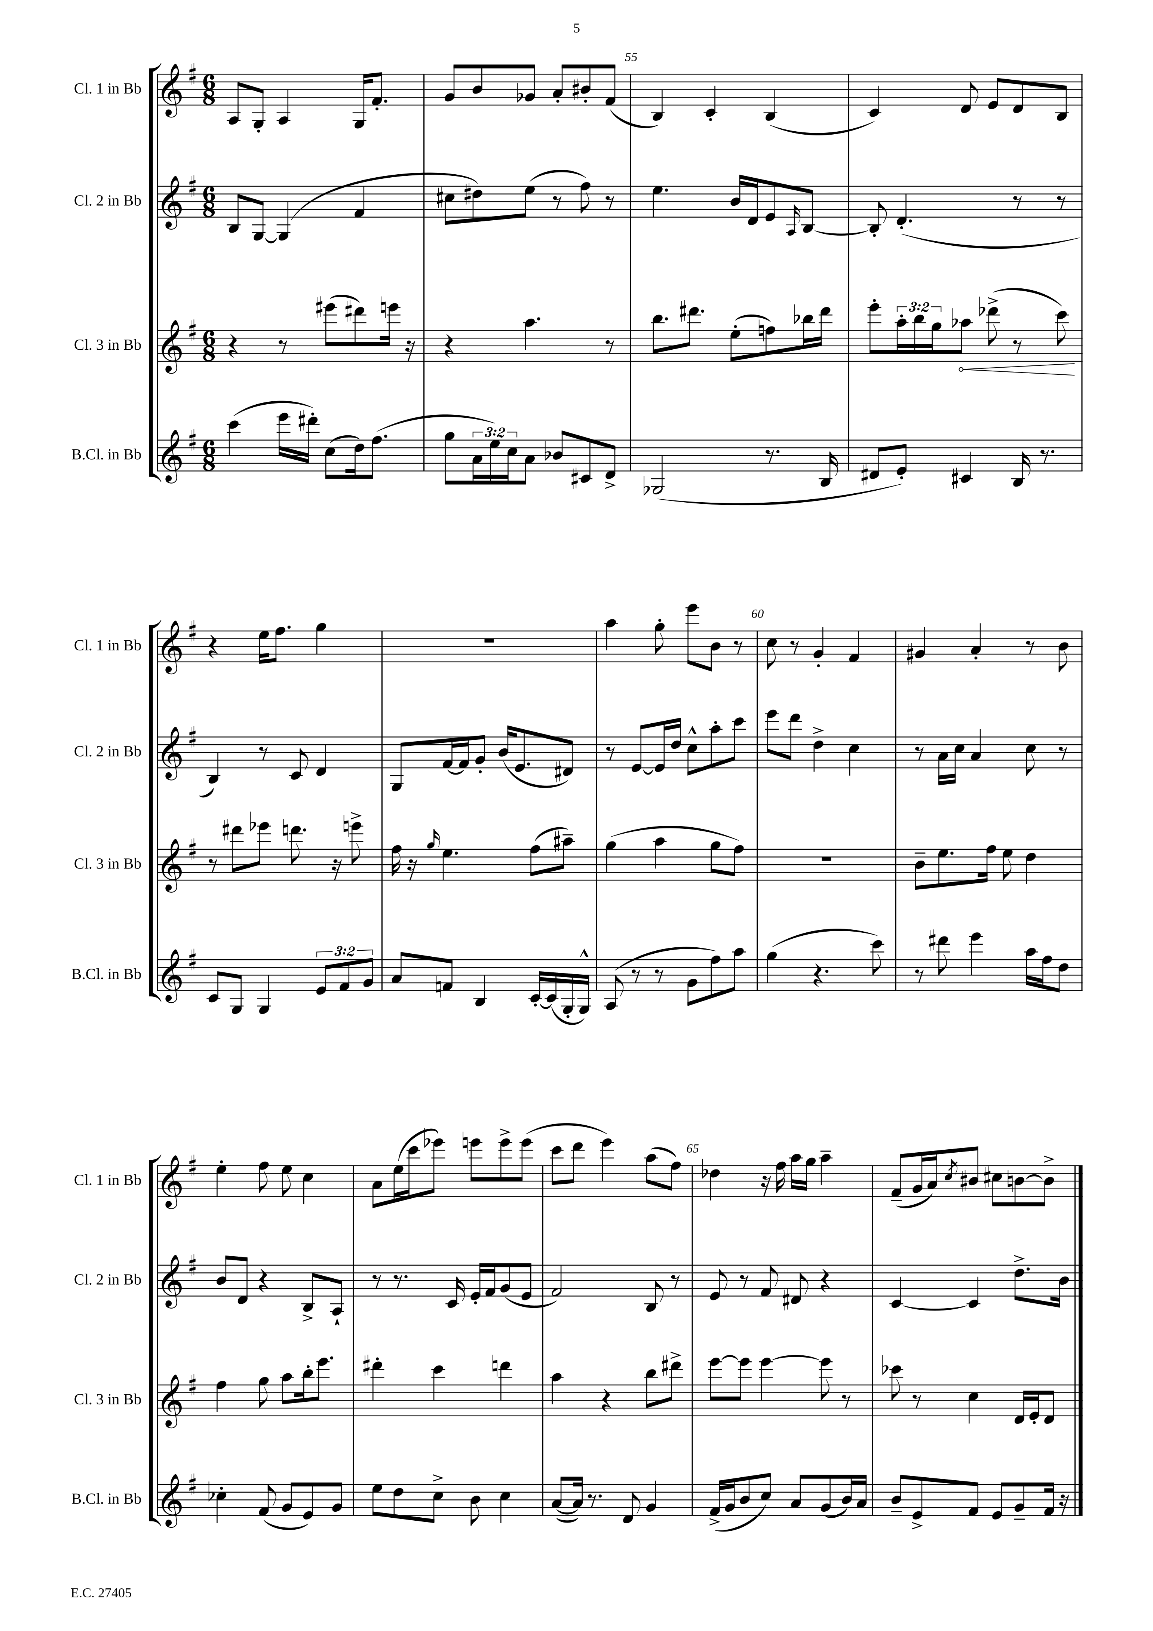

**kern	**kern	**dynam	**kern	**kern
*part4	*part3	*part3	*part2	*part1
*staff4	*staff3	*staff3	*staff2	*staff1
*I"B.Cl. in Bb	*I"Cl. 3 in Bb	*	*I"Cl. 2 in Bb	*I"Cl. 1 in Bb
*I'B.Cl. in Bb	*I'Cl. 3 in Bb	*	*I'Cl. 2 in Bb	*I'Cl. 1 in Bb
*clefG2	*clefG2	*	*clefG2	*clefG2
*k[f#]	*k[f#]	*	*k[f#]	*k[f#]
*M6/8	*M6/8	*	*M6/8	*M6/8
=53	=53	=53	=53	=53
(4ccc\	4r	.	8B/L	8A/L
.	.	.	[8G/J	8G'/J
16eee\LL	8r	.	(4G/]	4A/
16ddd#X'\JJ)	.	.	.	.
(8cc\L	(8eee#X\L	.	.	.
16dd\k)	8ddd#X\)	.	4f#/	16G/KL
(8.ff#\J	.	.	.	8.f#'/J
.	16eeen\Jk	.	.	.
.	16r	.	.	.
=54	=54	=54	=54	=54
8gg\L	4r	.	8cc#X\L	8g/L
24a\L	.	.	8dd#X\)	8b/
24ee\)	.	.	.	.
24cc\J	.	.	.	.
8a\J	4.aa\	.	(8ee\J	8g-X/J
8b-X/L	.	.	8r	8a'/L
8c#X/	.	.	8ff#\)	8b#X'/
8d^/J	8r	.	8r	(8f#/J
=55	=55	=55	=55	=55
(2G-X/	8.bb\L	.	4.ee\	4B/)
.	8.ddd#X\J	.	.	.
.	.	.	.	4c'/
.	(8ee'\L	.	16b/LL	.
.	.	.	16d/J	.
8.r	8ffn\)	.	8e/	(4B/
.	.	.	16qqA/	.
.	16bb-X\L	.	[8B/J	.
16B/	16ddd#\JJ	.	.	.
=56	=56	=56	=56	=56
8d#X/L	8eee'\L	.	8B'/]	4c/)
8e'/J)	24aa'\L	.	(4.d'/	.
.	24bb\	.	.	.
.	24gg\J	.	.	.
!	!	!LO:HP:b	!	!
4c#X/	8aa-X\J	<	.	8d/
.	(8ddd-X^\	.	.	8e/L
16B/	8r	.	8r	8d/
8.r	.	.	.	.
.	8ccc\)	.	8r	8B/J
.	.	[	.	.
!!LO:LB:g=z
=57	=57	=57	=57	=57
8c/L	8r	.	4B/)	4r
8G/J	8ddd#X\L	.	.	.
4G/	8eee-X\J	.	8r	16ee\KL
.	.	.	.	8.ff#\J
.	8.dddn\	.	8c/	.
12e/L	.	.	4d/	4gg\
.	16r	.	.	.
12f#/	.	.	.	.
.	8eeen^\	.	.	.
12g/J	.	.	.	.
=58	=58	=58	=58	=58
8a/L	16ff#\	.	8G/L	2.r
.	16r	.	.	.
.	16qqgg/	.	.	.
8fn/J	4.ee\	.	[16f#/L	.
.	.	.	16f#/J]	.
4B/	.	.	8g'/J	.
.	.	.	(16b/KL	.
.	.	.	8.e/	.
[16c'/LL	(8ff#\L	.	.	.
(16c/]	.	.	.	.
16G'/	8aa#X~\J)	.	8d#X/J)	.
16G^^/JJ)	.	.	.	.
=59	=59	=59	=59	=59
(8A/	(4gg\	.	8r	4aa\
8r	.	.	[8e/L	.
8r	4aa\	.	16e/L]	8gg'\
.	.	.	16dd/JJ	.
8g\L	.	.	8cc^^\L	8eee\L
8ff#\)	8gg\L	.	8aa'\	8b\J
8aa\J	8ff#\J)	.	8ccc\J	8r
=60	=60	=60	=60	=60
(4gg\	2.r	.	8eee\L	8cc\
.	.	.	8ddd\J	8r
4.r	.	.	4dd^\	4g'/
.	.	.	4cc\	4f#/
8ccc\)	.	.	.	.
=61	=61	=61	=61	=61
8r	8b~\L	.	8r	4g#X/
8ddd#X\	8.ee\	.	16a\LL	.
.	.	.	16cc\JJ	.
4eee\	.	.	4a/	4a'/
.	16ff#\Jk	.	.	.
.	8ee\	.	.	.
16aa\LL	4dd\	.	8cc\	8r
16ff#\J	.	.	.	.
8dd\J	.	.	8r	8b\
!!LO:LB:g=z
=62	=62	=62	=62	=62
4cc-X'\	4ff#\	.	8b/L	4ee'\
.	.	.	8d/J	.
(8f#/	8gg\	.	4r	8ff#\
8g/L	8aa\L	.	.	8ee\
8e/)	16bb'\k	.	8B^/L	4cc\
.	8.eee\J	.	.	.
8g/J	.	.	8A`/J	.
=63	=63	=63	=63	=63
8ee\L	4ddd#X'\	.	8r	8a\L
8dd\	.	.	8.r	(16ee\L
.	.	.	.	16ccc\J
8cc^\J	4ccc\	.	.	8eee-X\J)
.	.	.	16c/	.
8b\	.	.	16e'/LL	8eeen\L
.	.	.	16f#/J	.
4cc\	4dddn\	.	(8g/	8eee^\
.	.	.	8e/J	(8eee\J
=64	=64	=64	=64	=64
([8a/L	4aa\	.	2f#/)	8ccc\L
16a/Jk])	.	.	.	8ddd\J
8.r	.	.	.	.
.	4r	.	.	4eee\)
8d/	.	.	.	.
4g/	8bb\L	.	8B/	(8aa\L
.	8ddd#X^\J	.	8r	8ff#\J)
=65	=65	=65	=65	=65
(16f#^/LL	[8eee\L	.	8e/	4dd-X\
16g/J	.	.	.	.
8b/	8eee\J]	.	8r	.
8cc/J)	[4eee\	.	8f#/	16r
.	.	.	.	16ff#\
8a/L	.	.	8d#X/	16aa\LL
.	.	.	.	16gg\JJ
(8g/	8eee\]	.	4r	4aa~\
16b/L)	8r	.	.	.
16a/JJ	.	.	.	.
=66	=66	=66	=66	=66
8b~/L	8ccc-X\	.	[4c/	(8f#~/L
8e^/	8r	.	.	16g/L
.	.	.	.	16a/J)
.	.	.	.	8qcc/
8f#/J	4cc\	.	4c/]	8b#X/J
8e/L	.	.	.	8cc#X\L
8g~/	16d/LL	.	8.dd^\L	[8bn\
.	16e'/J	.	.	.
16f#/Jk	8d/J	.	.	8b^\J]
16r	.	.	16b\Jk	.
==	==	==	==	==
*-	*-	*-	*-	*-
